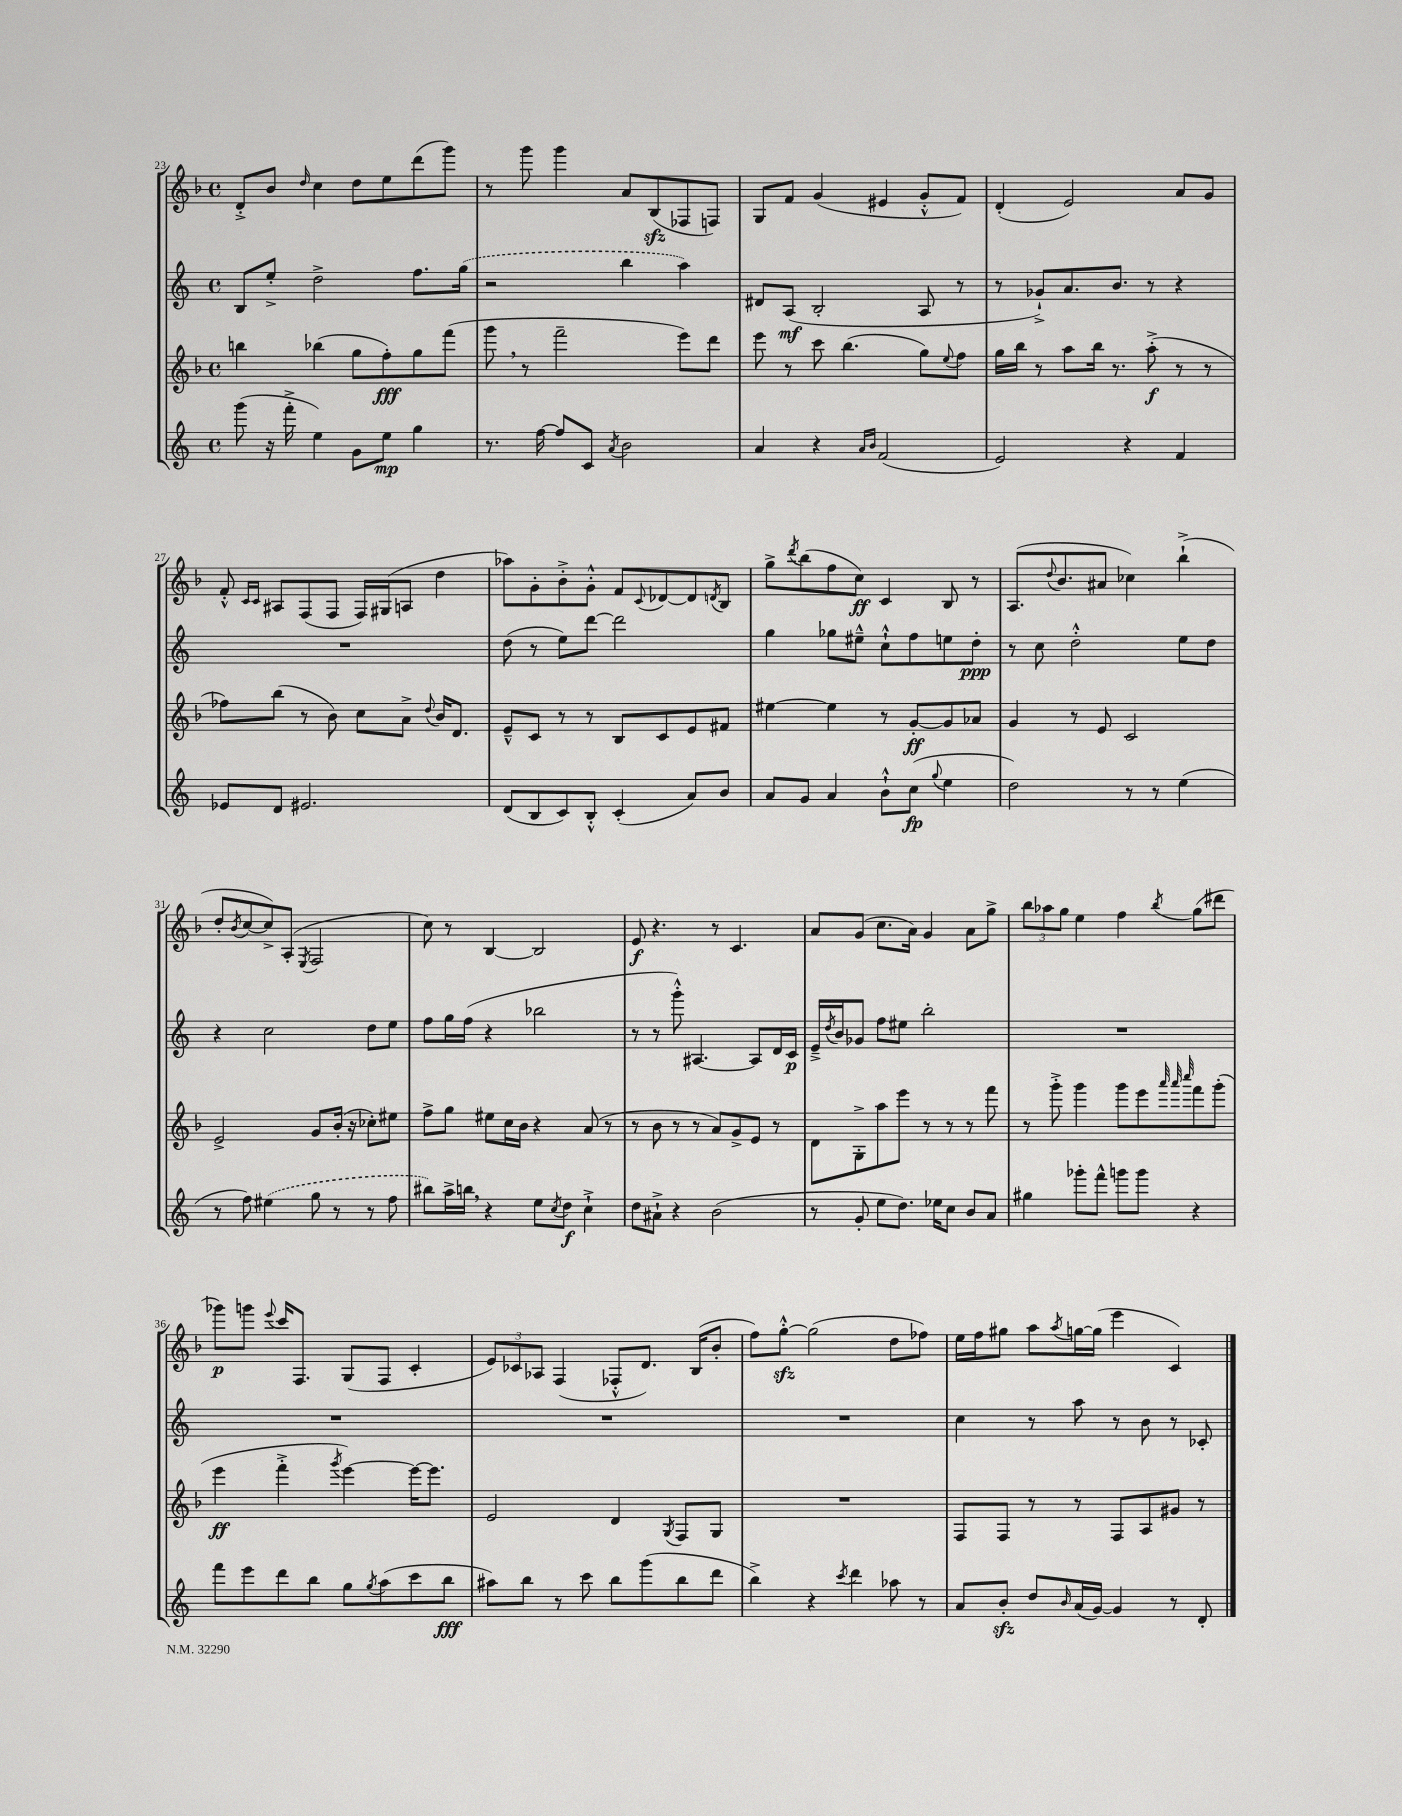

**kern	**dynam	**kern	**dynam	**kern	**dynam	**kern	**dynam
*part4	*part4	*part3	*part3	*part2	*part2	*part1	*part1
*staff4	*staff4	*staff3	*staff3	*staff2	*staff2	*staff1	*staff1
*clefG2	*	*clefG2	*	*clefG2	*	*clefG2	*
*k[]	*	*k[b-]	*	*k[]	*	*k[b-]	*
*M4/4	*	*M4/4	*	*M4/4	*	*M4/4	*
*met(c)	*	*met(c)	*	*met(c)	*	*met(c)	*
=23	=23	=23	=23	=23	=23	=23	=23
(8ggg\	.	4bbn\	.	8B/L	.	8d'^/L	.
16r	.	.	.	8ee'^/J	.	8b-/J	.
16fff'^\	.	.	.	.	.	.	.
.	.	.	.	.	.	16qqdd/	.
4ee\)	.	(4bb-X\	.	2dd^\	.	4cc\	.
8g\L	.	8gg\L	.	.	.	8dd\L	.
8ee\J	mp	8ff'\)	fff	.	.	8ee\	.
4gg\	.	8gg\	.	8.ff\L	.	(8ddd\	.
.	.	(8fff\J	.	.	.	8ggg\J)	.
.	.	.	.	(16gg\Jk	.	.	.
=24	=24	=24	=24	=24	=24	=24	=24
8.r	.	8ggg,\	.	2r	.	8r	.
.	.	8r	.	.	.	8ggg\	.
[16ff\	.	.	.	.	.	.	.
8ff/L]	.	2fff~\	.	.	.	4ggg\	.
8c/J	.	.	.	.	.	.	.
8qa/	.	.	.	.	.	.	.
2b\	.	.	.	4bb\	.	8a/L	.
.	.	.	.	.	.	(8B-zz/	.
.	.	8eee\L)	.	4aa\)	.	8F-X/	.
.	.	8ddd\J	.	.	.	8Fn/J)	.
=25	=25	=25	=25	=25	=25	=25	=25
4a/	.	8eee\	.	8d#X/L	.	8G/L	.
.	.	8r	.	(8A/J	mf	8f/J	.
4r	.	8ccc\	.	2B'/	.	(4g/	.
.	.	(4.bb-\	.	.	.	.	.
16qqa/LL	.	.	.	.	.	.	.
16qqb/JJ	.	.	.	.	.	.	.
(2f/	.	.	.	.	.	4e#X/	.
.	.	8gg\L)	.	8A/	.	8g'^^/L	.
.	.	8qqee/	.	.	.	.	.
.	.	8ff\J	.	8r	.	8f/J)	.
=26	=26	=26	=26	=26	=26	=26	=26
2e/)	.	16gg\LL	.	8r	.	(4d'/	.
.	.	16bb-\JJ	.	.	.	.	.
.	.	8r	.	8g-X`^/L)	.	.	.
.	.	8aa\L	.	8.a/	.	2e/)	.
.	.	16bb-\Jk	.	.	.	.	.
.	.	8.r	.	8.b/J	.	.	.
4r	.	.	.	.	.	.	.
.	.	(8aa'^\	f	8r	.	.	.
4f/	.	8r	.	4r	.	8a/L	.
.	.	8r	.	.	.	8g/J	.
!!LO:LB:g=z
=27	=27	=27	=27	=27	=27	=27	=27
8e-X/L	.	8ff-X\L)	.	1r	.	8f'^^/	.
.	.	.	.	.	.	16qqc/LL	.
.	.	.	.	.	.	16qqc/JJ	.
8d/J	.	(8bb-\J	.	.	.	8A#X/L	.
2.e#X/	.	8r	.	.	.	(8F/	.
.	.	8b-\)	.	.	.	8F/J	.
.	.	8cc\L	.	.	.	16F/LL)	.
.	.	.	.	.	.	(16G#X/J	.
.	.	8a^\J	.	.	.	8An/J	.
.	.	8qqdd/	.	.	.	.	.
.	.	16b-/KL	.	.	.	4dd\	.
.	.	8.d/J	.	.	.	.	.
=28	=28	=28	=28	=28	=28	=28	=28
(8d/L	.	8e~^^/L	.	(8dd\	.	8aa-X\L)	.
8B/	.	8c/J	.	8r	.	8g'\	.
8c/)	.	8r	.	8ee\L)	.	8b-'^\	.
8B'^^/J	.	8r	.	[8ddd\J	.	8g'^^\J	.
(4c'/	.	8B-/L	.	2ddd\]	.	8f/L	.
.	.	.	.	.	.	8qqc/	.
.	.	8c/	.	.	.	[8d-X/	.
8a/L)	.	8e/	.	.	.	8d-/]	.
.	.	.	.	.	.	8qdn/	.
8b/J	.	8f#X/J	.	.	.	8B-/J	.
=29	=29	=29	=29	=29	=29	=29	=29
8a/L	.	[4ee#X\	.	4gg\	.	8gg^\L	.
.	.	.	.	.	.	8qddd/	.
8g/J	.	.	.	.	.	(8bb-\	.
4a/	.	4ee#\]	.	8gg-X\L	.	8ff\	.
.	.	.	.	8ee#X~^^\J	.	8cc\J)	ff
8b`^^\L	.	8r	.	8cc`^^\L	.	4c/	.
(8cc\J	fp	[8g'/L	ff	8ff\	.	.	.
8qqgg/	.	.	.	.	.	.	.
4ee\	.	8g/]	.	8een\	.	8B-/	.
.	.	8a-X/J	.	8dd'\J	ppp	8r	.
=30	=30	=30	=30	=30	=30	=30	=30
2dd\)	.	4g/	.	8r	.	(8.A/L	.
.	.	.	.	8cc\	.	.	.
.	.	.	.	.	.	8qqdd/	.
.	.	.	.	.	.	8.b-/	.
.	.	8r	.	2dd'^^\	.	.	.
.	.	8e/	.	.	.	8a#X/J	.
8r	.	2c/	.	.	.	4cc-X\)	.
8r	.	.	.	.	.	.	.
(4ee\	.	.	.	8ee\L	.	(4bb-`^\	.
.	.	.	.	8dd\J	.	.	.
!!LO:LB:g=z
=31	=31	=31	=31	=31	=31	=31	=31
8r	.	2e^/	.	4r	.	8dd'/L	.
.	.	.	.	.	.	8qb-/	.
8ff\)	.	.	.	.	.	[8cc/	.
(4ee#X\	.	.	.	2cc\	.	8cc^/])	.
.	.	.	.	.	.	(8A'/J	.
.	.	.	.	.	.	8qE/	.
8gg\	.	8g/L	.	.	.	2F/	.
8r	.	(16b-'/Jk	.	.	.	.	.
.	.	16r	.	.	.	.	.
8r	.	8cc-X'\L)	.	8dd\L	.	.	.
8ff\	.	8ee#X\J	.	8ee\J	.	.	.
=32	=32	=32	=32	=32	=32	=32	=32
8bb#X\L)	.	8ff^\L	.	8ff\L	.	8cc\)	.
16aa^\L	.	8gg\J	.	16gg\L	.	8r	.
16bbn,\JJ	.	.	.	(16ff\JJ	.	.	.
4r	.	8ee#X\L	.	4r	.	[4B-/	.
.	.	16cc\L	.	.	.	.	.
.	.	16b-\JJ	.	.	.	.	.
8ee\L	.	4r	.	2bb-X\	.	2B-/]	.
8qcc/	.	.	.	.	.	.	.
8dd\J	f	.	.	.	.	.	.
4cc`^\	.	(8a/	.	.	.	.	.
.	.	8r	.	.	.	.	.
=33	=33	=33	=33	=33	=33	=33	=33
8dd\L	.	8r	.	8r	.	8e/	f
8a#X`^\J	.	8b-\	.	8r	.	4.r	.
4r	.	8r	.	8ggg'^^\)	.	.	.
.	.	8r	.	[4.A#X/	.	.	.
(2b\	.	8a/L)	.	.	.	8r	.
.	.	8g^/	.	.	.	4.c/	.
.	.	8e/J	.	8A#/L]	.	.	.
.	.	8r	.	16d/L	.	.	.
.	.	.	.	16c/JJ	p	.	.
=34	=34	=34	=34	=34	=34	=34	=34
8r	.	8d\L	.	16e~^/LL	.	8a/L	.
.	.	.	.	8qdd/	.	.	.
.	.	.	.	16b/J	.	.	.
8g'/	.	8G'^\	.	8g-X/J	.	(8g/J	.
8ee\L	.	8aa\	.	8ff\L	.	8.cc\L	.
8.dd\J)	.	8eee\J	.	8ee#X\J	.	.	.
.	.	.	.	.	.	16a\Jk)	.
.	.	8r	.	2bb'\	.	4g/	.
16ee-X\KL	.	.	.	.	.	.	.
8cc\J	.	8r	.	.	.	.	.
8b/L	.	8r	.	.	.	8a\L	.
8a/J	.	8fff\	.	.	.	8gg^\J	.
=35	=35	=35	=35	=35	=35	=35	=35
4gg#X\	.	8r	.	1r	.	12bb-\L	.
.	.	.	.	.	.	12aa-X\	.
.	.	8ggg'^\	.	.	.	.	.
.	.	.	.	.	.	12gg\J	.
8ggg-X'\L	.	4ggg\	.	.	.	4ee\	.
8fff^^\J	.	.	.	.	.	.	.
8gggn\L	.	8ggg\L	.	.	.	4ff\	.
8ggg\J	.	8eee\	.	.	.	.	.
.	.	32qqaaa/	.	.	.	.	.
.	.	32qqaaa/	.	.	.	.	.
.	.	32qqcccc/	.	.	.	8qbb-/	.
4r	.	8fff\	.	.	.	(8gg\L	.
.	.	(8ggg'\J	.	.	.	8ddd#X\J	.
!!LO:LB:g=z
=36	=36	=36	=36	=36	=36	=36	=36
8fff\L	.	4eee\	ff	1r	.	8ggg-X\L)	p
8eee\	.	.	.	.	.	8gggn\J	.
.	.	.	.	.	.	8qqeee/	.
8ddd\	.	4fff'^\	.	.	.	16ccc/KL	.
.	.	.	.	.	.	8.F/J	.
8bb\J	.	.	.	.	.	.	.
.	.	8qggg/	.	.	.	.	.
8gg\L	.	[4eee\)	.	.	.	(8G/L	.
8qgg/	.	.	.	.	.	.	.
(8aa\	.	.	.	.	.	8F/J	.
8ccc\	.	16eee\KL_	.	.	.	4c'/	.
.	.	8.eee\J]	.	.	.	.	.
8bb\J	fff	.	.	.	.	.	.
=37	=37	=37	=37	=37	=37	=37	=37
8aa#X\L)	.	2e/	.	1r	.	12e/L)	.
.	.	.	.	.	.	12c-X/	.
8bb\J	.	.	.	.	.	.	.
.	.	.	.	.	.	12A-X/J	.
8r	.	.	.	.	.	(4F/	.
8ccc\	.	.	.	.	.	.	.
8bb\L	.	4d/	.	.	.	8F-X'^^/L	.
(8ggg\	.	.	.	.	.	8.d/J)	.
.	.	8qG/	.	.	.	.	.
8bb\	.	8F/L	.	.	.	.	.
.	.	.	.	.	.	(16B-/KL	.
8ddd\J	.	8G/J	.	.	.	8b-'/J	.
=38	=38	=38	=38	=38	=38	=38	=38
4bb^\)	.	1r	.	1r	.	8ff\L)	.
.	.	.	.	.	.	[8ggzz'^^\J	.
4r	.	.	.	.	.	(2gg\]	.
8qccc/	.	.	.	.	.	.	.
4ddd\	.	.	.	.	.	.	.
8aa-X\	.	.	.	.	.	8dd\L	.
8r	.	.	.	.	.	8ff-X\J)	.
=39	=39	=39	=39	=39	=39	=39	=39
8a/L	.	8F/L	.	4cc\	.	16ee\LL	.
.	.	.	.	.	.	16ff\J	.
8bzz'/J	.	8F/J	.	.	.	8gg#X\J	.
8dd/L	.	8r	.	8r	.	8aa\L	.
16qqb/	.	.	.	.	.	8qaa/	.
(16a/L	.	8r	.	8aa\	.	[16ggn\L	.
[16g/JJ)	.	.	.	.	.	(16gg\JJ]	.
4g/]	.	8F/L	.	8r	.	4eee\	.
.	.	8A/	.	8b\	.	.	.
8r	.	8g#X/J	.	8r	.	4c/)	.
8d'/	.	8r	.	8c-X'/	.	.	.
==	==	==	==	==	==	==	==
*-	*-	*-	*-	*-	*-	*-	*-
